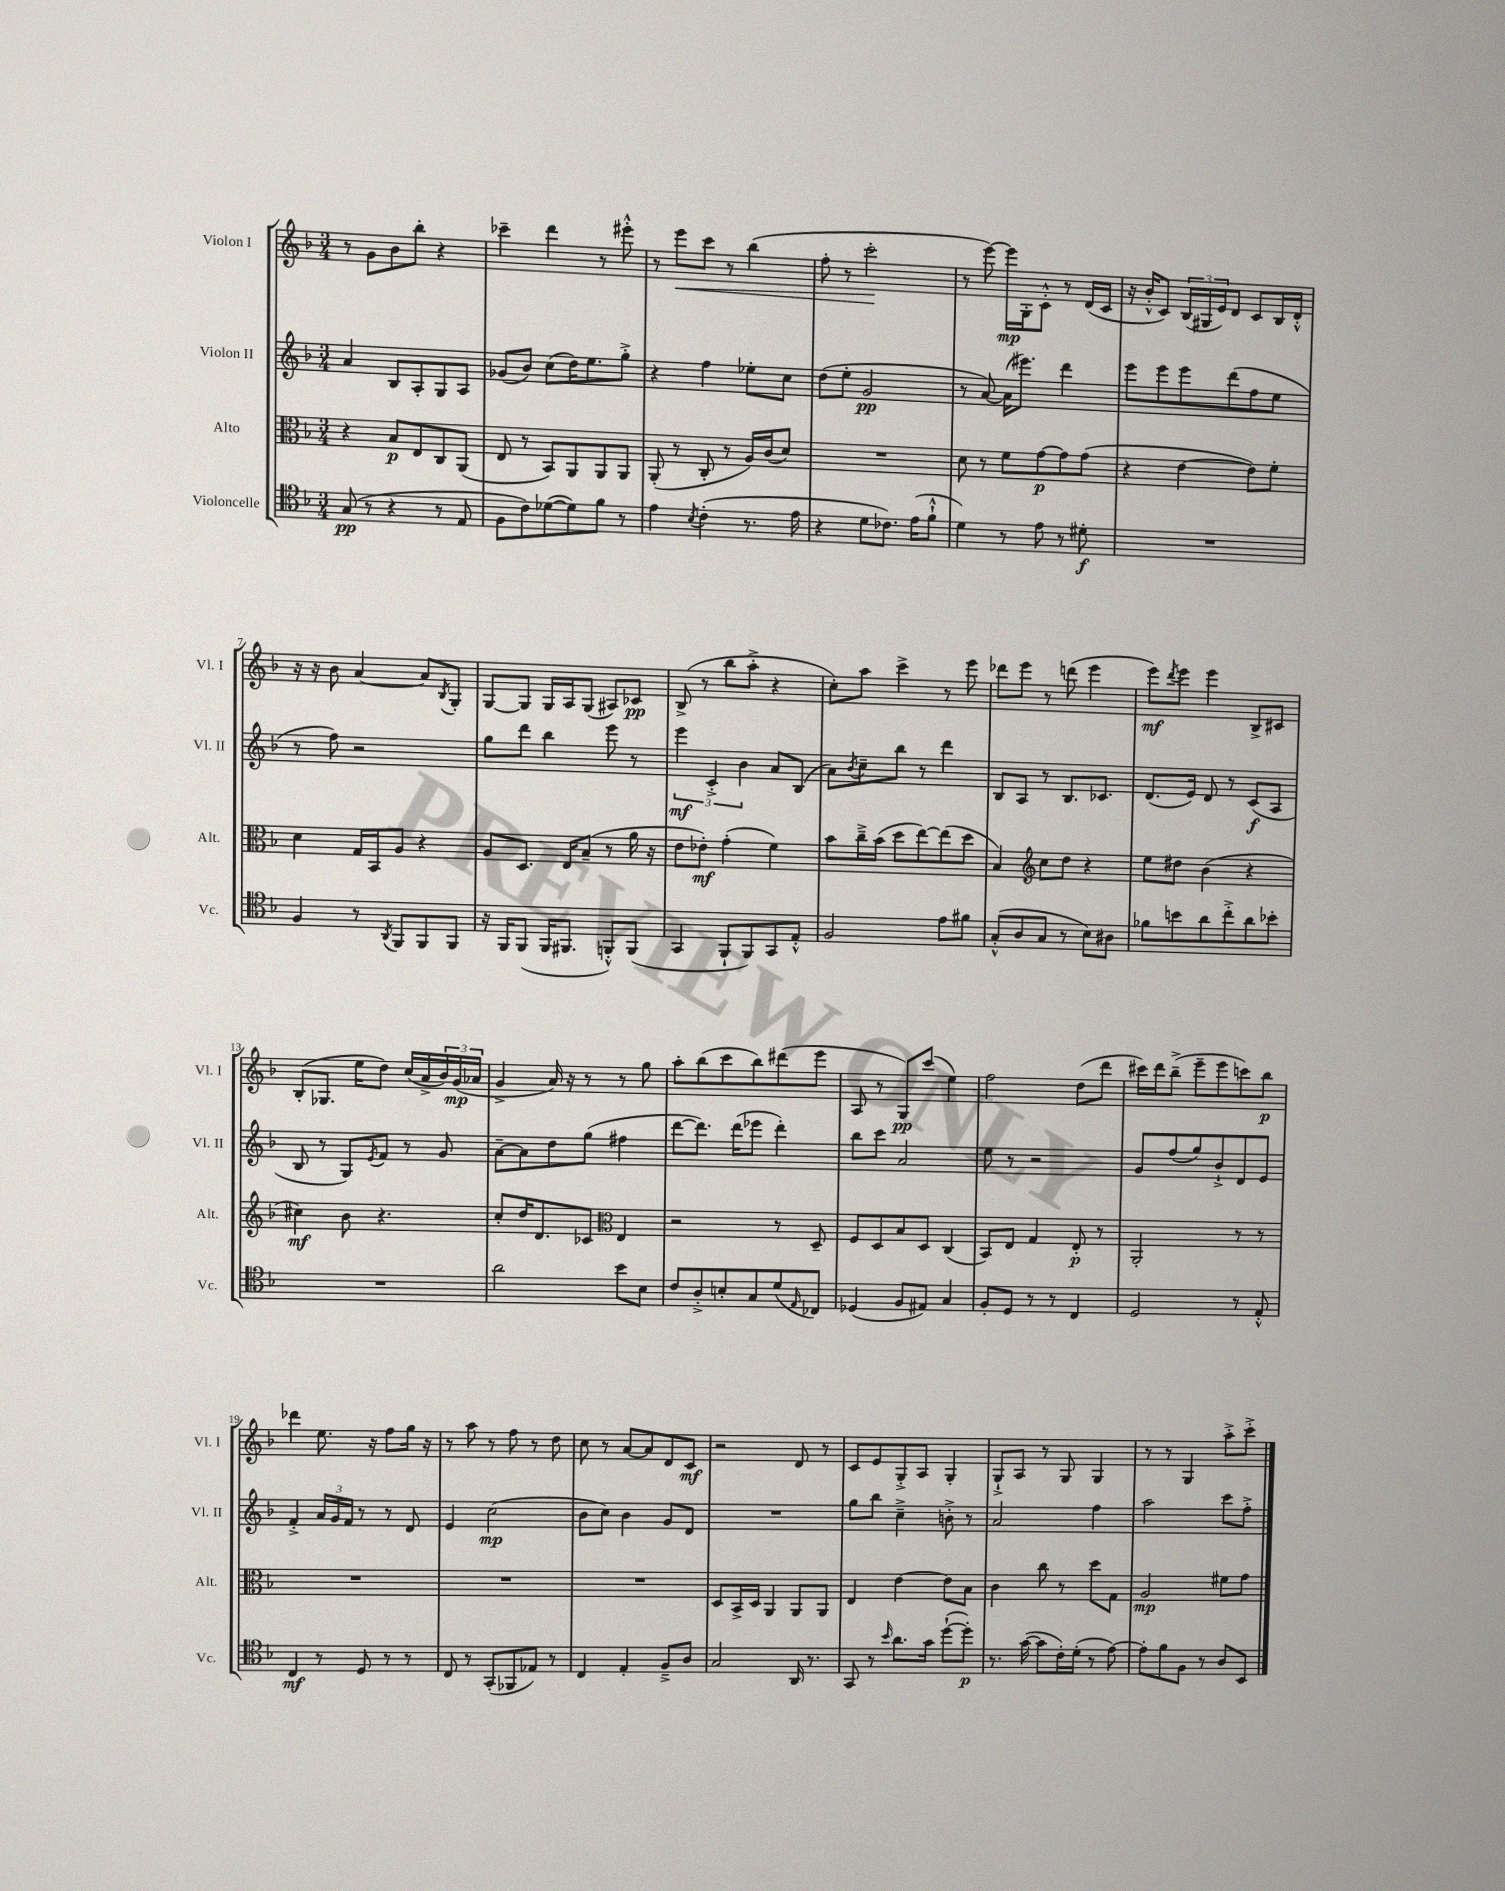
<<
\new StaffGroup <<
\new Staff = "s0" \with { instrumentName = "Violon I" shortInstrumentName = "Vl. I" } {
    \clef treble \key f \major \numericTimeSignature \time 3/4
    r8 g'8 bes'8 bes''8-. r4 |
    ces'''4-- d'''4 r8 eis'''8-.-^ |
    r8 e'''8\< c'''8 r8 bes''4( |
    f''8-. r8 c'''2-.\! |
    r8 e'''8~) e'''16\mp g16-. c'8-.-^ r8 d'16( c'16 |
    r16 bes'16-.-^ c'8) \tuplet 3/2 { bes16( gis16 e'16) } d'8 c'8 bes16 d'16-.-^ |
    r16 r16 bes'8 a'4~ a'8 \acciaccatura { bes8 } g8-. |
    g8~ g8 g16 a16 g8( ais8) ces'8\pp |
    bes8->( r8 bes''8 a''8-.-> r4 |
    c''8-.) a''8 c'''4-> r8 e'''8 |
    des'''8 e'''8 r8 d'''8( e'''4 |
    e'''8\mf) \acciaccatura { d'''8 } e'''8 e'''4 bes8-> cis'8 |
    bes8-.( ges8. e''16 d''8) c''16( a'16-> \tuplet 3/2 { bes'16) g'16\mp( aes'16 } |
    g'4-> a'16) r16 r8 r8 g''8 |
    a''8-. bes''8( c'''8 bes''8) dis'''8( e'''8 |
    a8 r8 g8\pp) c'''8( e''4) |
    f''2 d''8( d'''8 |
    cis'''16) d'''16 bes''8--->( e'''8-- e'''8 c'''8) bes''8\p |
    des'''4 e''8. r16 f''8 g''16 r16 |
    r8 a''8 r8 f''8 r8 d''8 |
    c''8 r8 a'8~ a'8 d'8 c'8\mf |
    r2 d'8 r8 |
    c'8 e'8 g8-.-> a8 g4-. |
    g8-!-> a8 r8 g8 g4 |
    r8 r8 g4 a''8-.-> c'''8-.-> \bar "|." |
}
\new Staff = "s1" \with { instrumentName = "Violon II" shortInstrumentName = "Vl. II" } {
    \clef treble \key f \major \numericTimeSignature \time 3/4
    a'4 bes8 a8-. g8 a8 |
    ges'8( bes'8) c''8( d''16) e''8. g''8-.-> |
    r4 f''4 ees''8-. c''8 |
    d''8( e''8-. g'2\pp |
    r8 a'8~) a'16( eis'''8.) d'''4 |
    e'''8 e'''8 e'''8 d'''8( f''8 e''8 |
    r8 f''8) r2 |
    g''8 d'''8 bes''4 e'''8 r8 |
    \tuplet 3/2 { e'''4\mf c'4-.-> bes'4 } a'8 bes8( |
    a'8) \acciaccatura { bes'8 } c''8-- bes''8 r8 d'''4 |
    bes8 a8 r8 bes8. ces'8. |
    d'8.( e'16) d'8 r8 c'8\f( a8 |
    bes8 r8 g8) \acciaccatura { e'8 } f'8 r8 g'8 |
    a'8~-- a'8 d''8 g''8( fis''4 |
    d'''8~ d'''8.) d'''16( ees'''8 d'''4-.) |
    bes''8 c'''8 a'2 |
    e''8 r8 r2 |
    g'8 f''8( g''8) bes'8-!-> d'8 e'8 |
    f'4-.-> \tuplet 3/2 { a'16 g'16 f'16 } r8 r8 d'8 |
    e'4 c''2\mp( |
    bes'8 c''8) bes'4 g'8 d'8 |
    R2. |
    g''8 bes''8 c''4---> b'8-.-> r8 |
    a'2 f''4 |
    a''2 c'''8 f''8-.-> \bar "|." |
}
\new Staff = "s2" \with { instrumentName = "Alto" shortInstrumentName = "Alt." } {
    \clef alto \key f \major \numericTimeSignature \time 3/4
    r4 bes8\p e8 c8 a,8( |
    e8 r8 bes,8) a,8 a,8 a,8 |
    a,8-.( r8 c8-. r8 a16) c'16( d'8) |
    R2. |
    d'8 r8 f'8 g'8~\p g'8 g'8( |
    r4 e'4~ e'8) f'8-. |
    d'4 g16 bes,16 a8 r4 |
    a8 d8. e16 bes8--( r8 a'16 r16 |
    e'8 ees'8-.\mf) g'4-.( f'4) |
    bes'8 c''16---> bes'16( d''8 e''8~) e''8( d''8 |
    bes4) \clef treble c''8 d''8 r4 |
    e''8 dis''8 bes'4( r4 |
    cis''4\mf) bes'8 r4. |
    c''8-. d''16 d'8. ces'8 \clef alto e4 |
    r2 r8 d8-- |
    f8 d8 bes8 d8 c4( |
    bes,8) e8 g4 e8-.\p r8 |
    a,2-. r8 r8 |
    R2. |
    R2. |
    R2. |
    d8 bes,16-> d16 a,4 a,8 a,8 |
    e4 e'4~ e'8 bes8 |
    c'4 c''8 r8 d''8 g8 |
    a2\mp fis'8 g'8 \bar "|." |
}
\new Staff = "s3" \with { instrumentName = "Violoncelle" shortInstrumentName = "Vc." } {
    \clef tenor \key f \major \numericTimeSignature \time 3/4
    g8\pp( r8 r4 r8 e8 |
    f8 c'8) des'8~( des'8) f'8 r8 |
    e'4 \acciaccatura { bes8 } c'4-.( r8. e'16 |
    r4 d'8 ces'8.) e'16( f'8-!-^ |
    d'4) r8 e'8 r8 dis'8-.\f |
    R2. |
    f4 r8 \acciaccatura { a,8 } f,8 f,8 f,8 |
    r16 f,16 f,8( f,16 fis,8. f,8-.-^) f,8( |
    g,4 f,8-! f,8) g,8 e8-.-^ |
    f2 e'8 fis'8 |
    g8-.-^( a8 g8 r8 bes8) ais8 |
    fes'8 b'8 a'8 c''8-.-> a'8 bes'8-. |
    R2. |
    a'2 bes'8 bes8 |
    c'8 a8-.-> b8-. g8 d'8( \grace { e16 } ces8) |
    des4( f8 eis8) g4 |
    f8-. d8 r8 r8 c4 |
    d2 r8 e8-.-^ |
    c4\mf r8 d8 r8 r8 |
    c8 r8 g,8-.( fes,8 ees8) r8 |
    c4 e4-. f8---> a8 |
    g2 a,16 r8. |
    g,8 r8 \grace { bes'16 } a'8. g'16 d''8~-!( d''8-.\p) |
    r8. g'16~( g'8 c'16-.) d'16-.( r8 e'8~) |
    e'8-. f'8 f8 r8 a8 bes,8 \bar "|." |
}
>>
>>
